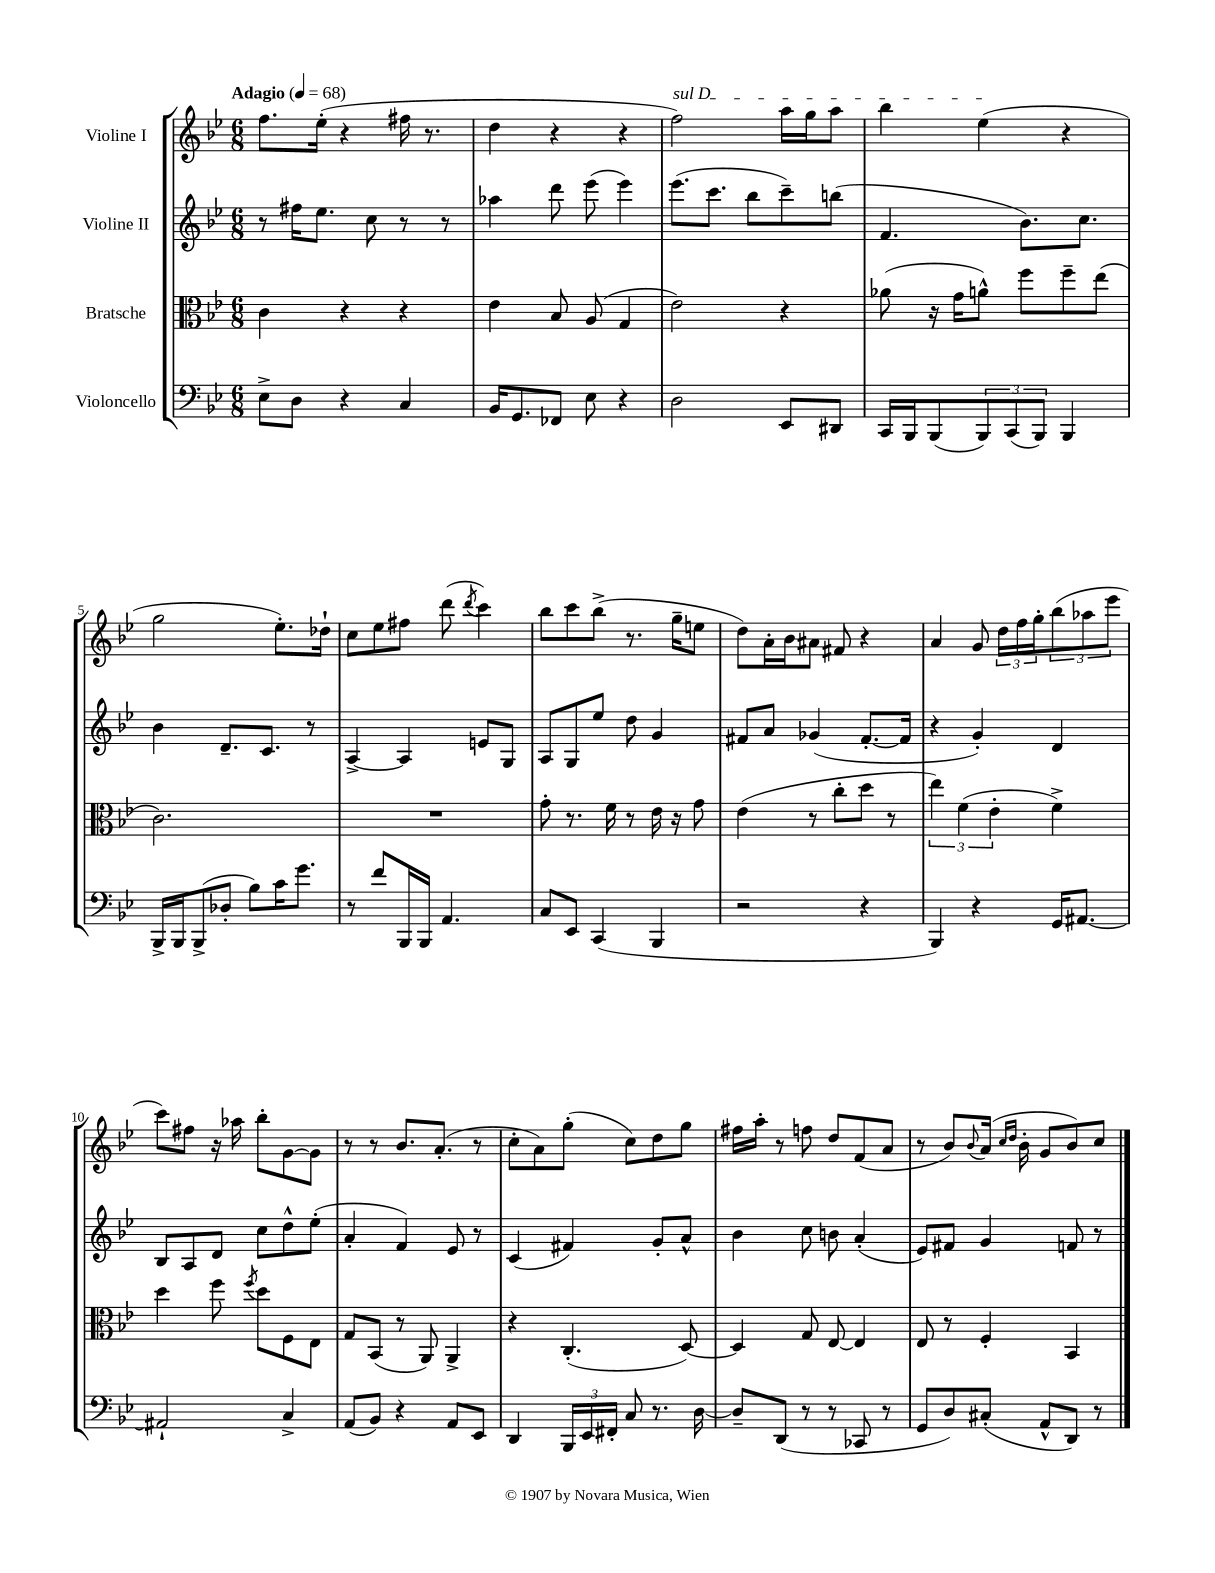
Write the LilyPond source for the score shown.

<<
\new StaffGroup <<
\new Staff = "s0" \with { instrumentName = "Violine I" } {
    \clef treble \key bes \major \numericTimeSignature \time 6/8 \tempo "Adagio" 4 = 68
    f''8. ees''16-.( r4 fis''16 r8. |
    d''4 r4 r4 |
    \once \override TextSpanner.bound-details.left.text = \markup { \italic "sul D" } f''2\startTextSpan) a''16 g''16 a''8 |
    bes''4 ees''4\stopTextSpan( r4 |
    g''2 ees''8.-.) des''16-! |
    c''8 ees''8 fis''8 d'''8( \acciaccatura { d'''8 } c'''4) |
    bes''8 c'''8 bes''8->( r8. g''16-- e''8 |
    d''8) a'16-. bes'16 ais'8 fis'8 r4 |
    a'4 g'8 \tuplet 3/2 { d''16 f''16 g''16-. } \tuplet 3/2 { bes''8( aes''8 ees'''8 } |
    c'''8) fis''8 r16 aes''16 bes''8-. g'8~ g'8 |
    r8 r8 bes'8. a'8.-.( r8 |
    c''8-. a'8) g''8-.( c''8) d''8 g''8 |
    fis''16 a''16-. r8 f''8 d''8 f'8( a'8 |
    r8 bes'8) \appoggiatura { bes'8 } a'16( \grace { c''16 d''16 } bes'16-. g'8 bes'8) c''8 \bar "|." |
}
\new Staff = "s1" \with { instrumentName = "Violine II" } {
    \clef treble \key bes \major \numericTimeSignature \time 6/8
    r8 fis''16 ees''8. c''8 r8 r8 |
    aes''4 d'''8 ees'''8( ees'''4) |
    ees'''8.( c'''8. bes''8 c'''8--) b''8( |
    f'4. bes'8.) c''8. |
    bes'4 d'8.-- c'8. r8 |
    a4~-> a4 e'8 g8 |
    a8 g8 ees''8 d''8 g'4 |
    fis'8 a'8 ges'4( fis'8.~-. fis'16 |
    r4 g'4-.) d'4 |
    bes8 a8 d'8 c''8 d''8-^ ees''8-.( |
    a'4-. f'4) ees'8 r8 |
    c'4( fis'4) g'8-. a'8-^ |
    bes'4 c''8 b'8 a'4-.( |
    ees'8) fis'8 g'4 f'8 r8 \bar "|." |
}
\new Staff = "s2" \with { instrumentName = "Bratsche" } {
    \clef alto \key bes \major \numericTimeSignature \time 6/8
    c'4 r4 r4 |
    ees'4 bes8 a8( g4 |
    ees'2) r4 |
    aes'8( r16 g'16 a'8-^) f''8 f''8-- ees''8( |
    c'2.) |
    R2. |
    g'8-. r8. f'16 r8 ees'16 r16 g'8 |
    ees'4( r8 c''8-. d''8 r8 |
    \tuplet 3/2 { ees''4) f'4( ees'4-. } f'4->) |
    d''4 f''8 \acciaccatura { f''8 } d''8 f8 ees8 |
    g8 bes,8( r8 a,8) a,4-> |
    r4 c4.-.( d8~) |
    d4 g8 ees8~ ees4 |
    ees8 r8 f4-. bes,4 \bar "|." |
}
\new Staff = "s3" \with { instrumentName = "Violoncello" } {
    \clef bass \key bes \major \numericTimeSignature \time 6/8
    ees8-> d8 r4 c4 |
    bes,16 g,8. fes,8 ees8 r4 |
    d2 ees,8 dis,8 |
    c,16 bes,,16 bes,,8( \tuplet 3/2 { bes,,8) c,8( bes,,8) } bes,,4 |
    bes,,16-> bes,,16 bes,,8->( des8-. bes8) c'16 g'8. |
    r8 f'8 bes,,16 bes,,16 a,4. |
    c8 ees,8 c,4( bes,,4 |
    r2 r4 |
    bes,,4) r4 g,16 ais,8.~ |
    ais,2-! c4-> |
    a,8( bes,8) r4 a,8 ees,8 |
    d,4 \tuplet 3/2 { bes,,16 ees,16 fis,16-. } c8 r8. d16~ |
    d8-- d,8( r8 r8 ces,8 r8 |
    g,8 d8) cis8-.( a,8-^ d,8) r8 \bar "|." |
}
>>
>>
